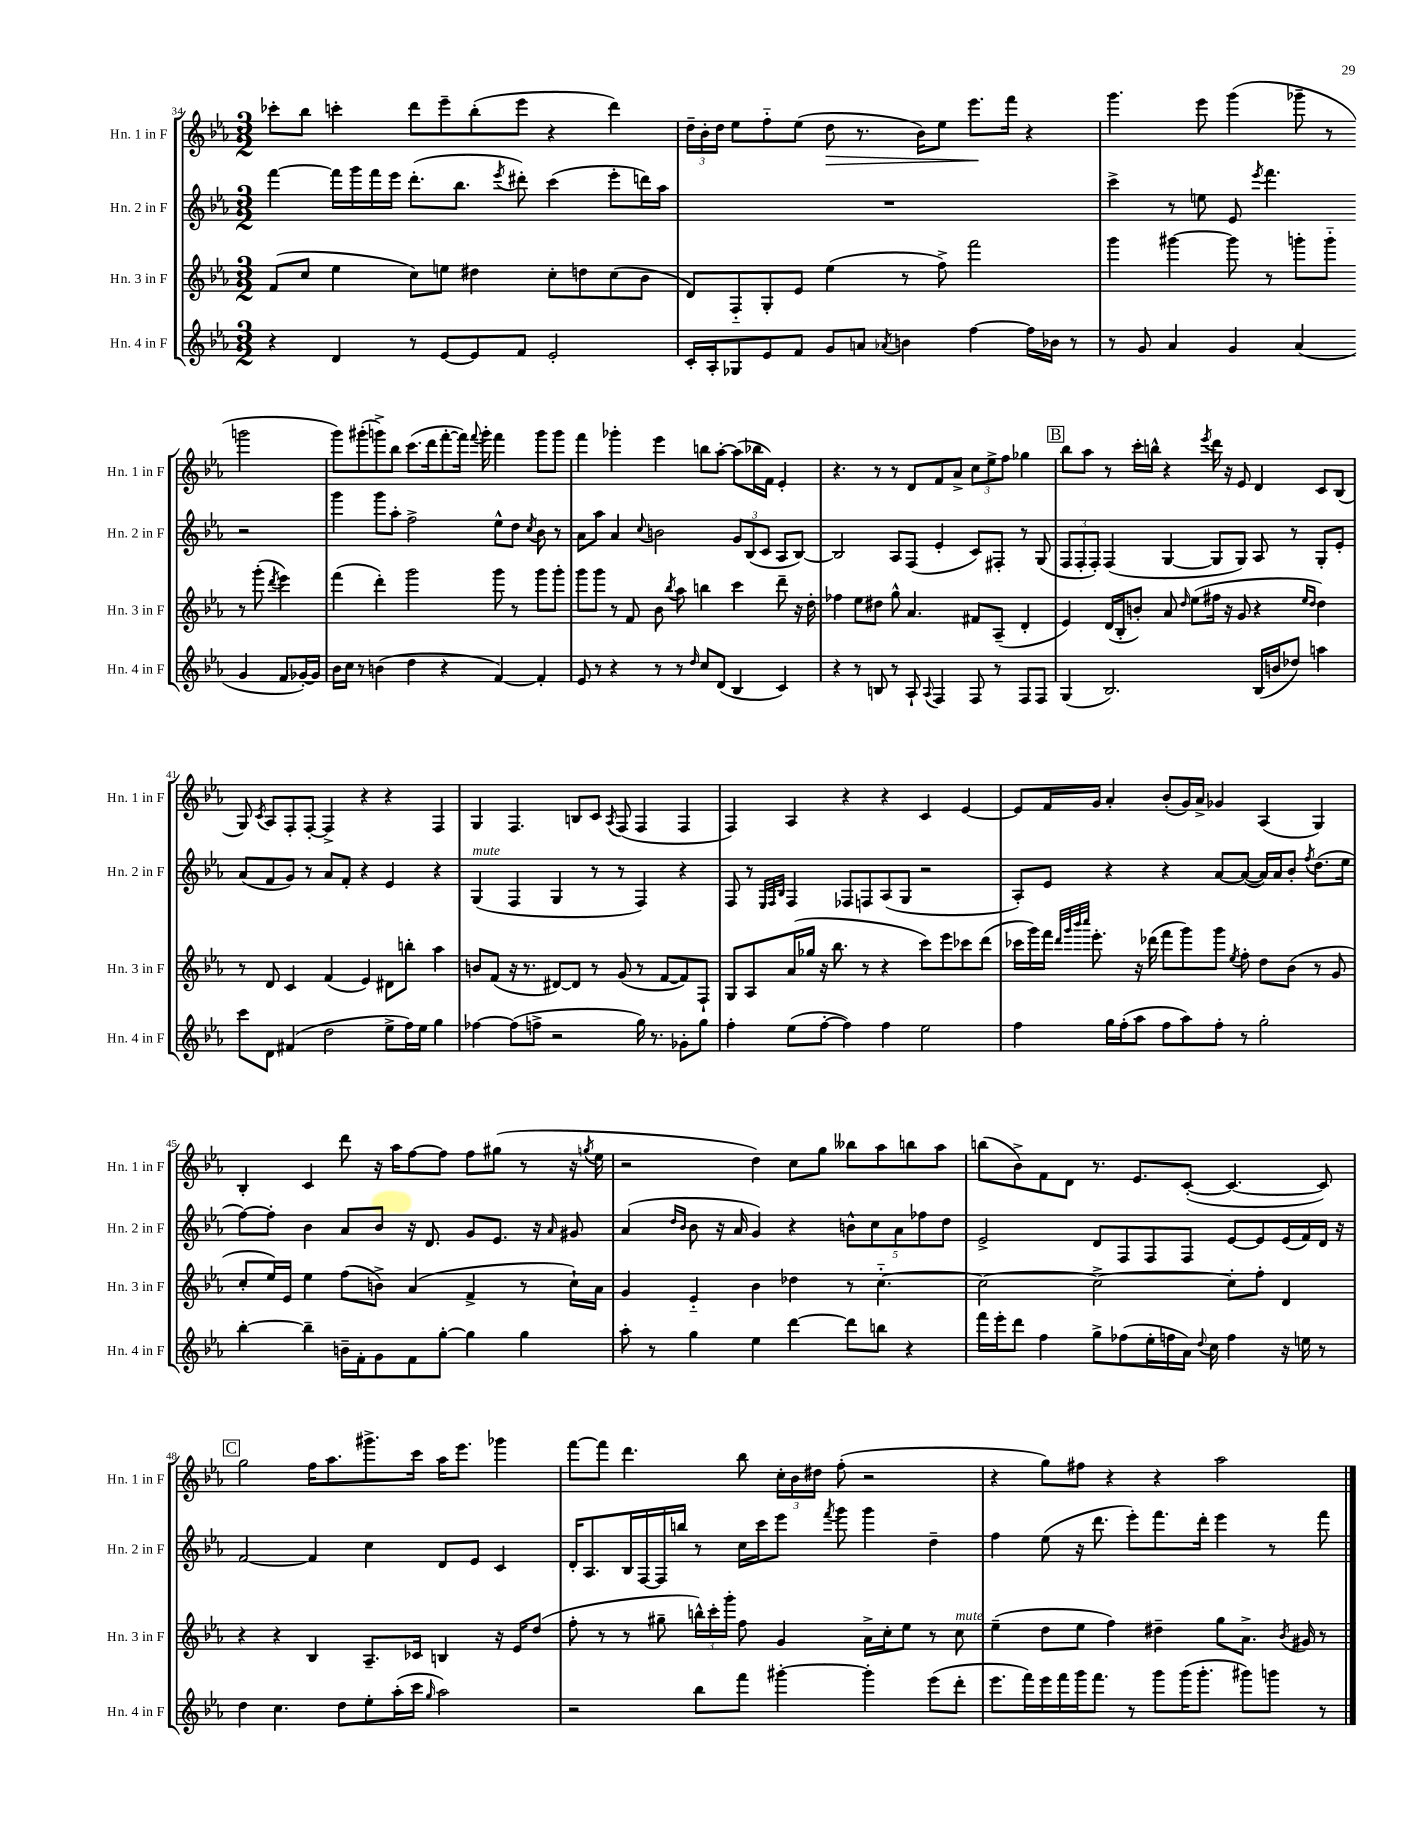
<<
\new StaffGroup <<
\new Staff = "s0" \with { instrumentName = "Hn. 1 in F" shortInstrumentName = "Hn. 1 in F" } {
    \clef treble \key ees \major \numericTimeSignature \time 3/2
    \autoBeamOff ces'''8[-. bes''8] c'''4-. d'''8[ ees'''8-- bes''8-.( ees'''8] r4 d'''4) |
    \tuplet 3/2 { d''16[-- bes'16-. d''16] } ees''8[ f''8-_ ees''8]( d''8\> r8. bes'16[) ees''8] ees'''8.[\! f'''16] r4 |
    g'''4. ees'''8 g'''4( ges'''8-- r8 g'''2 |
    g'''8[) gis'''8-.( g'''8->) bes''8] c'''8.[( d'''16 f'''8~-. f'''16]) \appoggiatura { f'''8 } g'''16-. f'''4 g'''8[ g'''8] |
    f'''4 ges'''4-. ees'''4 b''8[ aes''8]~-. aes''8[( bes''16 f'16]) ees'4-. |
    r4. r8 r8 d'8[ f'8 aes'8]-> \tuplet 3/2 { c''8[ ees''8-> f''8] } ges''4 |
    \mark \markup { \box "B" } bes''8[ aes''8] r8 c'''16[-. b''16]-^ r4 \acciaccatura { ees'''8 } d'''16 r16 ees'8 d'4 c'8[ bes8]( |
    g8) \acciaccatura { c'8 } aes8[ f8-. f8]~-. f4-> r4 r4 f4 |
    g4 f4. b8[ c'8] \acciaccatura { aes8 } f8( f4 f4 |
    f4) aes4 r4 r4 c'4 ees'4~ |
    ees'8[ f'16 g'16] aes'4-. bes'8[-.( g'16) aes'16]-> ges'4 aes4( g4) |
    bes4-. c'4 d'''8 r16 aes''16[ f''8~ f''8] f''8[ gis''8]( r8 r16 \acciaccatura { g''8 } ees''16 |
    r2 d''4) c''8[ g''8] beses''8[ aes''8 b''8 aes''8] |
    b''8[( bes'8->) f'8 d'8] r8. ees'8.[ c'8]~-.( c'4.~ c'8) |
    \mark \markup { \box "C" } g''2 f''16[ aes''8. gis'''8.-> c'''16] aes''16[ ees'''8.] ges'''4 |
    f'''8[~ f'''8] d'''4. bes''8 \tuplet 3/2 { c''16[-. bes'16 dis''16] } f''8-.( r2 |
    r4 g''8[) fis''8] r4 r4 aes''2 \bar "|." |
}
\new Staff = "s1" \with { instrumentName = "Hn. 2 in F" shortInstrumentName = "Hn. 2 in F" } {
    \clef treble \key ees \major \numericTimeSignature \time 3/2
    \autoBeamOff f'''4~ f'''16[ g'''16 f'''16 ees'''16] d'''8.[-.( bes''8.] \acciaccatura { ees'''8 } dis'''8-.) c'''4( ees'''8[-. d'''16) aes''16] |
    R1. |
    c'''4-> r8 e''8 ees'8 \acciaccatura { ees'''8 } f'''4. r2 |
    g'''4 g'''8[ aes''8]-. f''2-> ees''8[-^ d''8] \acciaccatura { c''8 } bes'8 r8 |
    aes'8[ aes''8] aes'4 \appoggiatura { c''8 } b'2 \tuplet 3/2 { g'8[ bes8( c'8] } aes8[ bes8]~) |
    bes2 aes8[ f8]( ees'4-. c'8[) fis8]-. r8 g8( |
    \mark \markup { \box "B" } \tuplet 3/2 { f8[ f8-. f8]-.) } f4( g4~ g8[ g8]) aes8 r8 g8[-. ees'8]-. |
    aes'8[( f'8 g'8]) r8 aes'8[ f'8]-. r4 ees'4 r4 |
    g4^\markup { \italic "mute" }( f4 g4 r8 r8 f4) r4 |
    f8 r8 \grace { ees32[ f32 bes32] } f4 fes8[ f8 aes8( g8] r2 |
    aes8[-.) ees'8] r4 r4 aes'8[~ aes'8]~( aes'16[) aes'16 bes'8]-. \acciaccatura { f''8 } d''8.[( ees''16] |
    f''8[~) f''8]-. bes'4 aes'8[ bes'8] r16 d'8. g'8[ ees'8.] r16 \grace { aes'16 } gis'8 |
    aes'4( \grace { d''16[ bes'16] } bes'8 r16 aes'16 g'4) r4 \tuplet 5/4 { b'8[-^ c''8 aes'8 fes''8 d''8] } |
    ees'2-> d'8[ f8 f8 f8] ees'8[~ ees'8 ees'16( f'16) d'16] r16 |
    \mark \markup { \box "C" } f'2~ f'4 c''4 d'8[ ees'8] c'4 |
    d'16[-. aes8. bes16 f16~ f16 b''16] r8 c''16[ c'''16 ees'''8] \acciaccatura { f'''8 } g'''8 g'''4 d''4-- |
    f''4 ees''8( r16 d'''8. ees'''8[-.) f'''8. d'''16]-. ees'''4 r8 f'''8 \bar "|." |
}
\new Staff = "s2" \with { instrumentName = "Hn. 3 in F" shortInstrumentName = "Hn. 3 in F" } {
    \clef treble \key ees \major \numericTimeSignature \time 3/2
    \autoBeamOff f'8[( c''8] ees''4 c''8[) e''8] dis''4 c''8[-. d''8 c''8( bes'8] |
    d'8[) f8-_ g8-. ees'8] ees''4( r8 f''8->) f'''2 |
    g'''4 gis'''4~ gis'''8 r8 g'''8[-. g'''8]-_ r8 g'''8-.( \acciaccatura { d'''8 } ees'''4) |
    f'''4( d'''4-.) g'''2 g'''8 r8 g'''8[ g'''8]-. |
    g'''8[ g'''8] r8 f'8 bes'8 \acciaccatura { bes''8 } aes''8 b''4 c'''4 d'''8-- r16 d''16-. |
    fes''4 ees''8[ dis''8] g''8-^ aes'4. fis'8[ aes8]--( d'4-. |
    \mark \markup { \box "B" } ees'4) d'16[( bes16-. b'8]-.) aes'8 \grace { d''16 } ees''8[( fis''16] r16 g'8 r4 \grace { ees''16[ d''16] } d''4) |
    r8 d'8 c'4 f'4( ees'4) dis'8[ b''8]-. aes''4 |
    b'8[ f'8]( r16 r8. dis'8[~) dis'8] r8 g'8( r8 f'8[~ f'8) f8]-! |
    g8[ aes8 aes'16( ges''16] r16 bes''8. r8 r4 c'''8[) ees'''8 ces'''8 d'''8]( |
    ces'''16[ g'''16) f'''16] \grace { d'''32[ g'''32 bes'''32 c''''32] } ees'''8.-. r16 des'''16( f'''8[ g'''8) g'''8] \acciaccatura { ees''8 } f''8-. d''8[ bes'8]( r8 g'8 |
    c''8[-. ees''16) ees'16] ees''4 f''8[( b'8]->) aes'4( f'4-> r8 c''16[-!) aes'16] |
    g'4 ees'4-_ bes'4 des''4 r8 c''4.~-_ |
    c''2~ c''2~-> c''8[-. f''8]-. d'4 |
    \mark \markup { \box "C" } r4 r4 bes4 aes8.[-- ces'16] b4 r16 ees'16[ d''8]( |
    f''8-. r8 r8 gis''8-- \tuplet 3/2 { b''16[-^) c'''16-. g'''16]-. } f''8 g'4 aes'16[-> c''16-. ees''8] r8 c''8^\markup { \italic "mute" } |
    ees''4--( d''8[ ees''8] f''4) dis''4-- g''8[ aes'8.]-> \acciaccatura { bes'8 } gis'16 r8 \bar "|." |
}
\new Staff = "s3" \with { instrumentName = "Hn. 4 in F" shortInstrumentName = "Hn. 4 in F" } {
    \clef treble \key ees \major \numericTimeSignature \time 3/2
    \autoBeamOff r4 d'4 r8 ees'8[~ ees'8 f'8] ees'2-. |
    c'16[-. aes16-. ges8 ees'8 f'8] g'8[ a'8] \acciaccatura { aes'8 } b'4 f''4~ f''16[ bes'16] r8 |
    r8 g'8 aes'4 g'4 aes'4( g'4 f'8[ ges'16~-.) ges'16] |
    bes'16[ c''16] r8 b'4( d''4 r4 f'4~) f'4-. |
    ees'8 r8 r4 r8 r8 \grace { d''16 } c''8[ d'8]( bes4 c'4) |
    r4 r8 b8 r8 aes8-! \appoggiatura { aes8 } f4 f8 r8 f8[ f8] |
    \mark \markup { \box "B" } g4( bes2.) bes16[( b'16 des''8]) a''4 |
    c'''8[ d'8] fis'4( d''2 ees''8[-> f''16) ees''16] g''4 |
    fes''4~ fes''8[( f''8]-> r2 g''16) r8. ges'8[-. g''8] |
    f''4-. ees''8[( f''8]~-. f''4) f''4 ees''2 |
    f''4 g''16[ f''16-.( aes''8] f''8[ aes''8) f''8]-. r8 g''2-. |
    bes''4~-. bes''4-- b'16[-- f'16-. g'8 f'8 g''8]~-. g''4 g''4 |
    aes''8-. r8 g''4 ees''4 d'''4~ d'''8[ b''8] r4 |
    f'''16[ ees'''16-. d'''8] f''4 g''8[-> fes''8( ees''16-. f''16 aes'16]) \appoggiatura { d''8 } c''16 f''4 r16 e''16 r8 |
    \mark \markup { \box "C" } d''4 c''4. d''8[ ees''8-. aes''16-.( c'''16] \grace { g''16 } aes''2) |
    r2 bes''8[ f'''8] gis'''4~-. gis'''4-. ees'''8[( d'''8]-. |
    ees'''8.[ f'''16) ees'''16 f'''16 g'''16 f'''8.] r8 g'''8[ g'''16( g'''8.]-. gis'''8[) g'''8] r8 \bar "|." |
}
>>
>>
\layout { \context { \Score currentBarNumber = #34 } }
